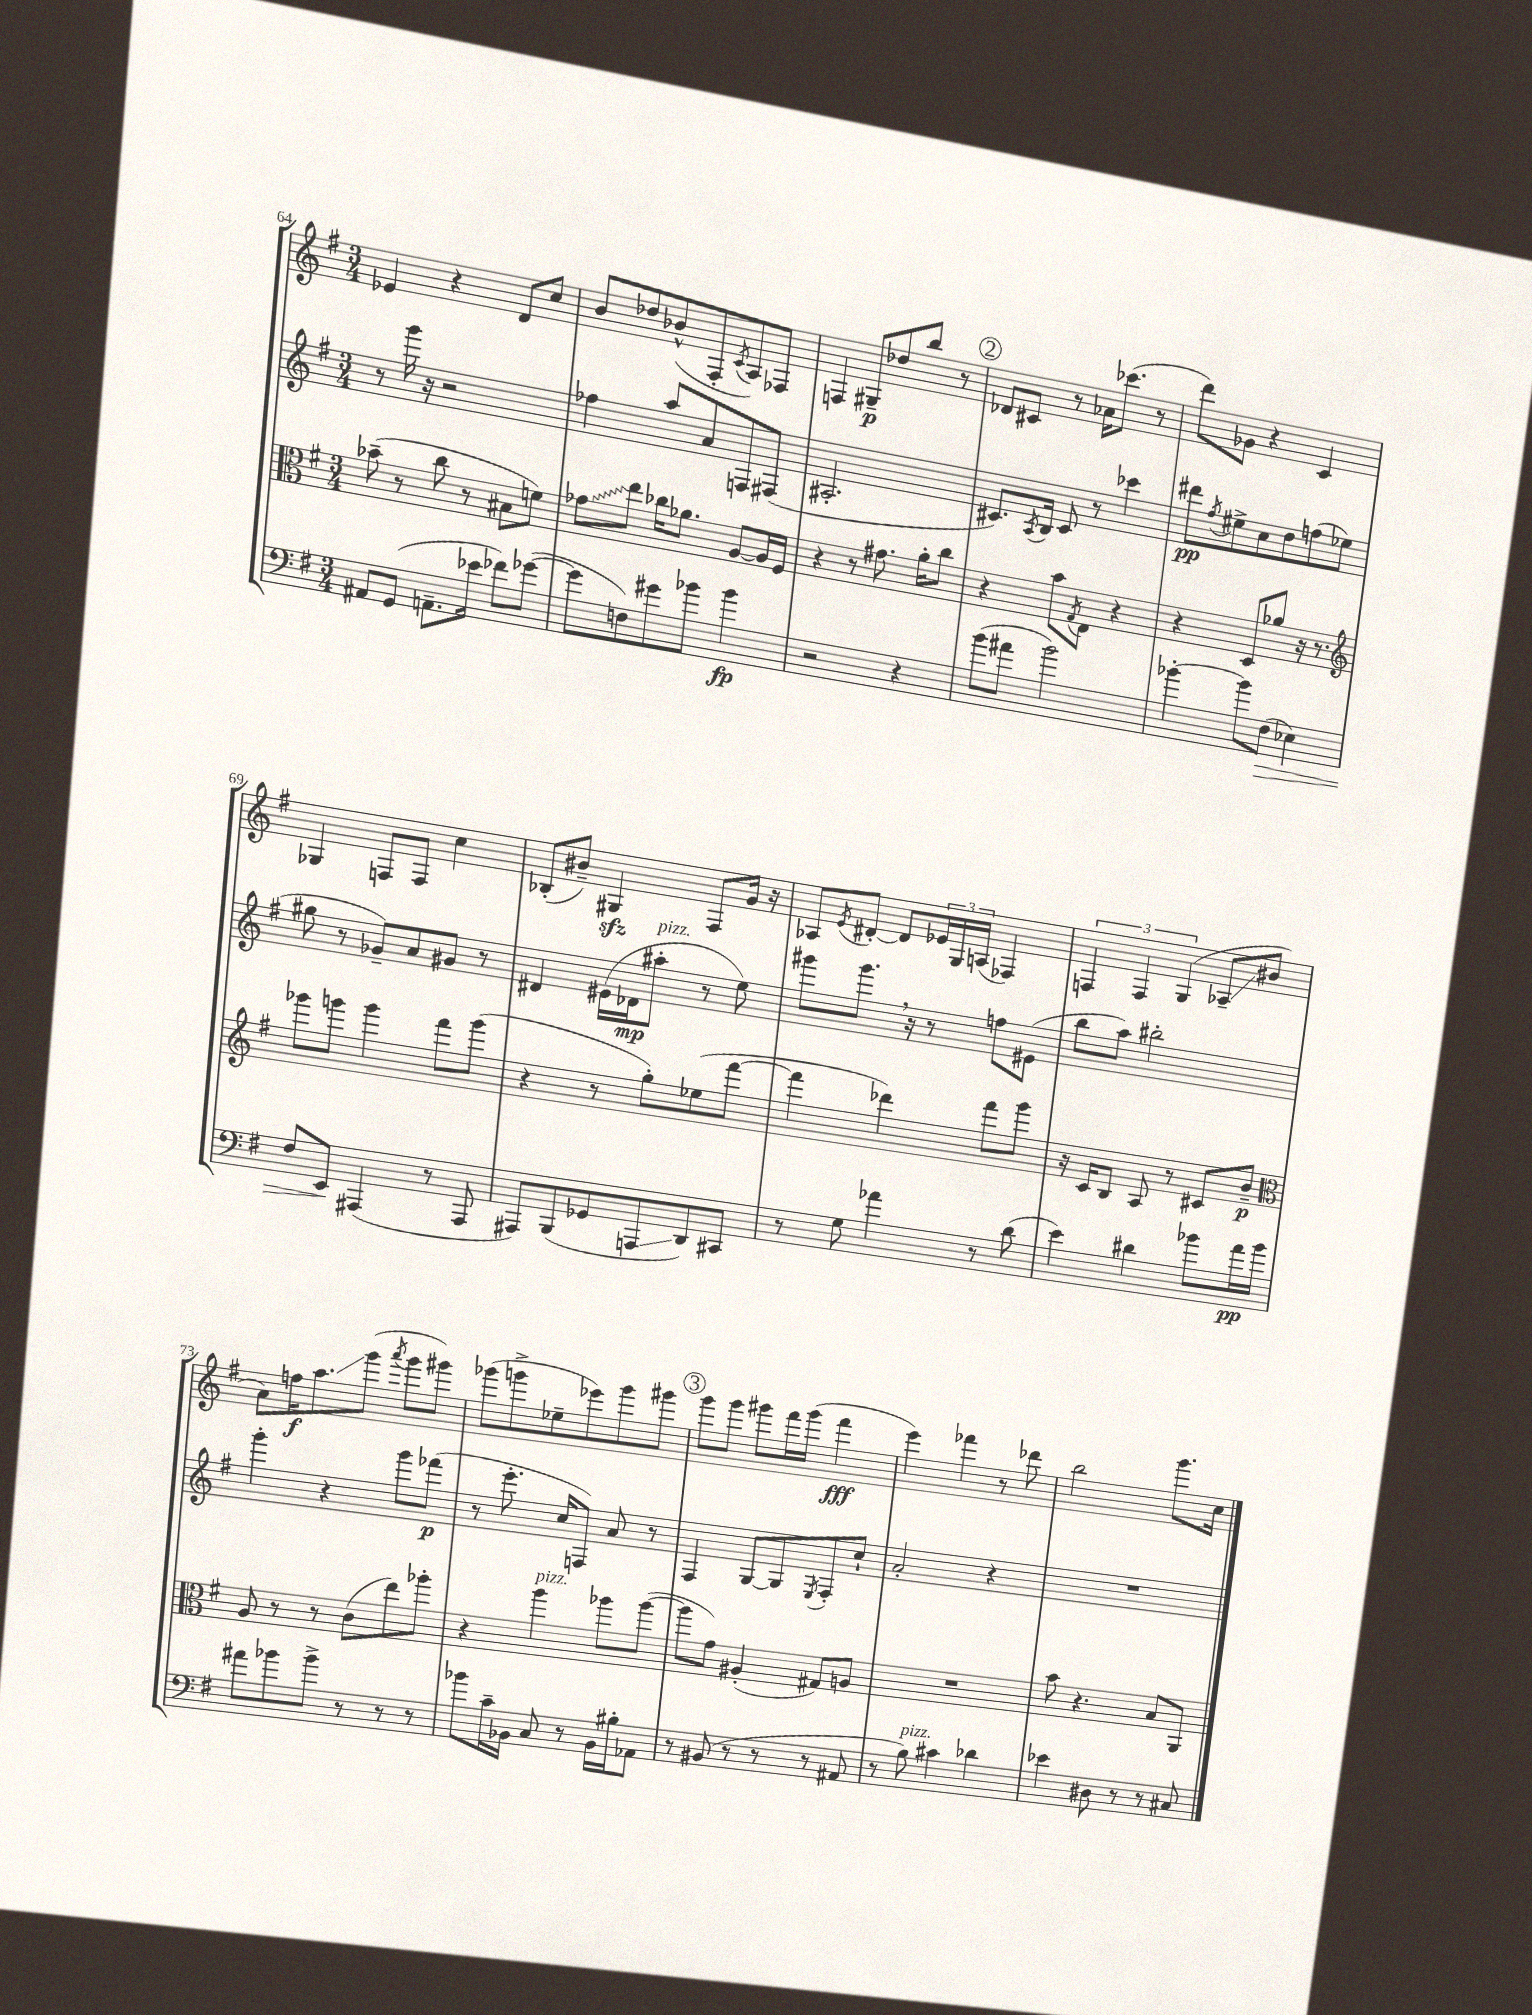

**kern	**kern	**kern	**kern
*staff4	*staff3	*staff2	*staff1
*clefF4	*clefC3	*clefG2	*clefG2
*k[f#]	*k[f#]	*k[f#]	*k[f#]
*M3/4	*M3/4	*M3/4	*M3/4
8AA#	(8b-~	8r	4e-
(8GG	8r	16ggg	.
.	.	16r	.
8.AA~	8cc	2r	4r
.	8r	.	.
16e-	.	.	.
8f-)	8B#	.	8d
([8g-	8f)	.	8cc
=	=	=	=
8g-]	8g-	4ff-	8b
8F)	8ee	.	8dd-
8g#	16cc-	8aa	(8b-^^
.	8.a-	.	.
8b-	.	8a	8F#'
.	.	.	8qc
4b-	[8A	8F	8A)
.	16A]	(8F#	8F-
.	16F#	.	.
=	=	=	=
2r	4r	2.A#'	4F
.	8r	.	8G#~
.	8.g#	.	8dd-
4r	.	.	8bb
.	16a'	.	.
.	8cc	.	8r
=	=	=	=
(8b	4r	8.c#)	8d-
8a#	.	.	8c#
.	.	8qA	.
.	.	16B	.
2b)	8b	8c#	8r
.	8qG	.	.
.	8E	8r	16a-
.	.	.	(8.ccc-
.	4r	4ccc-	.
.	.	.	8r
=	=	=	=
[4b-'	4r	8ddd#	8ddd)
.	.	8qff#	.
.	.	8ee#^	8g-
8b-]	8D	8cc	4r
(8F#	8a-	8dd	.
4E-)	16r	(8ff	4c
.	8.r	.	.
.	.	8ee-	.
=	=	=	=
*	*clefG2	*	*
8F#	8ggg-	8gg#	4G-
8EE	8ggg	8r	.
(4AAA#	4ggg	8g-~)	8F
.	.	8a	8F
8r	8fff#	8g#	4cc
8AAA#	(8ggg	8r	.
=	=	=	=
8AAA#)	4r	4d#	(8B-'
(8BBB	.	.	8b#~)
8GG-	8r	(16e#	4G#
.	.	16d-	.
8AAA	8gg')	8aa#'	.
8DD)	(8ee-	8r	8F#
8CC#	[8fff#	8ee)	16g
.	.	.	16r
=	=	=	=
8r	4fff#]	8ggg#	8A-
.	.	.	8qe
8G	.	8.ggg#	[8d#'
4a-	4ddd-)	.	8d#]
.	.	16r	.
.	.	8r	24e-
.	.	.	24G
.	.	.	(24A
8r	8fff#	8ff	4F-)
(8d	8ggg	(8e#	.
=	=	=	=
4e)	16r	8bb	6F
.	16c	.	.
.	8B	8aa)	.
.	.	.	6F
4d#	8A	2bb#'	.
.	.	.	(6G
.	8r	.	.
8b-	8c#	.	8A-~
16a	8b~	.	8b#
16b-	.	.	.
=	=	=	=
*	*clefC3	*	*
8a#	8A	4ggg'	8a)
8b-	8r	.	16ff
.	.	.	8.aa
8b-^	8r	4r	.
8r	(8c	.	(8ggg
.	.	.	8qaaa
8r	8ee)	8ggg	8ggg
8r	8aa-'	(8fff-	8ggg#)
=	=	=	=
8b-	4r	8r	(8ggg-
16c~	.	8.eee'	8ggg^
16BB-	.	.	.
8C	4aa	.	8ee-~
.	.	16cc	.
8r	.	8F)	8eee-)
16BB-	8aa-	8a	8ggg
16B#'	.	.	.
8AA-	([8aa-	8r	8ggg#
=	=	=	=
8r	8aa-]	4F#	8ggg
(8BB#	8g)	.	8ggg
8r	(4A#'	[8G	8ggg#
8r	.	8G]	16fff#
.	.	.	(16ggg#
.	.	8qE	.
8r	8G#)	8F#'	4fff#
8AA#	8A	8cc`	.
=	=	=	=
8r	2.r	2a'	4eee)
8B)	.	.	.
4c#	.	.	4fff-
4d-	.	4r	8r
.	.	.	8ddd-
=	=	=	=
4e-	8b	2.r	2bb
.	4.r	.	.
8D#	.	.	.
8r	.	.	.
8r	8B	.	8.ggg
8C#	8AA	.	.
.	.	.	16cc
==	==	==	==
*-	*-	*-	*-
